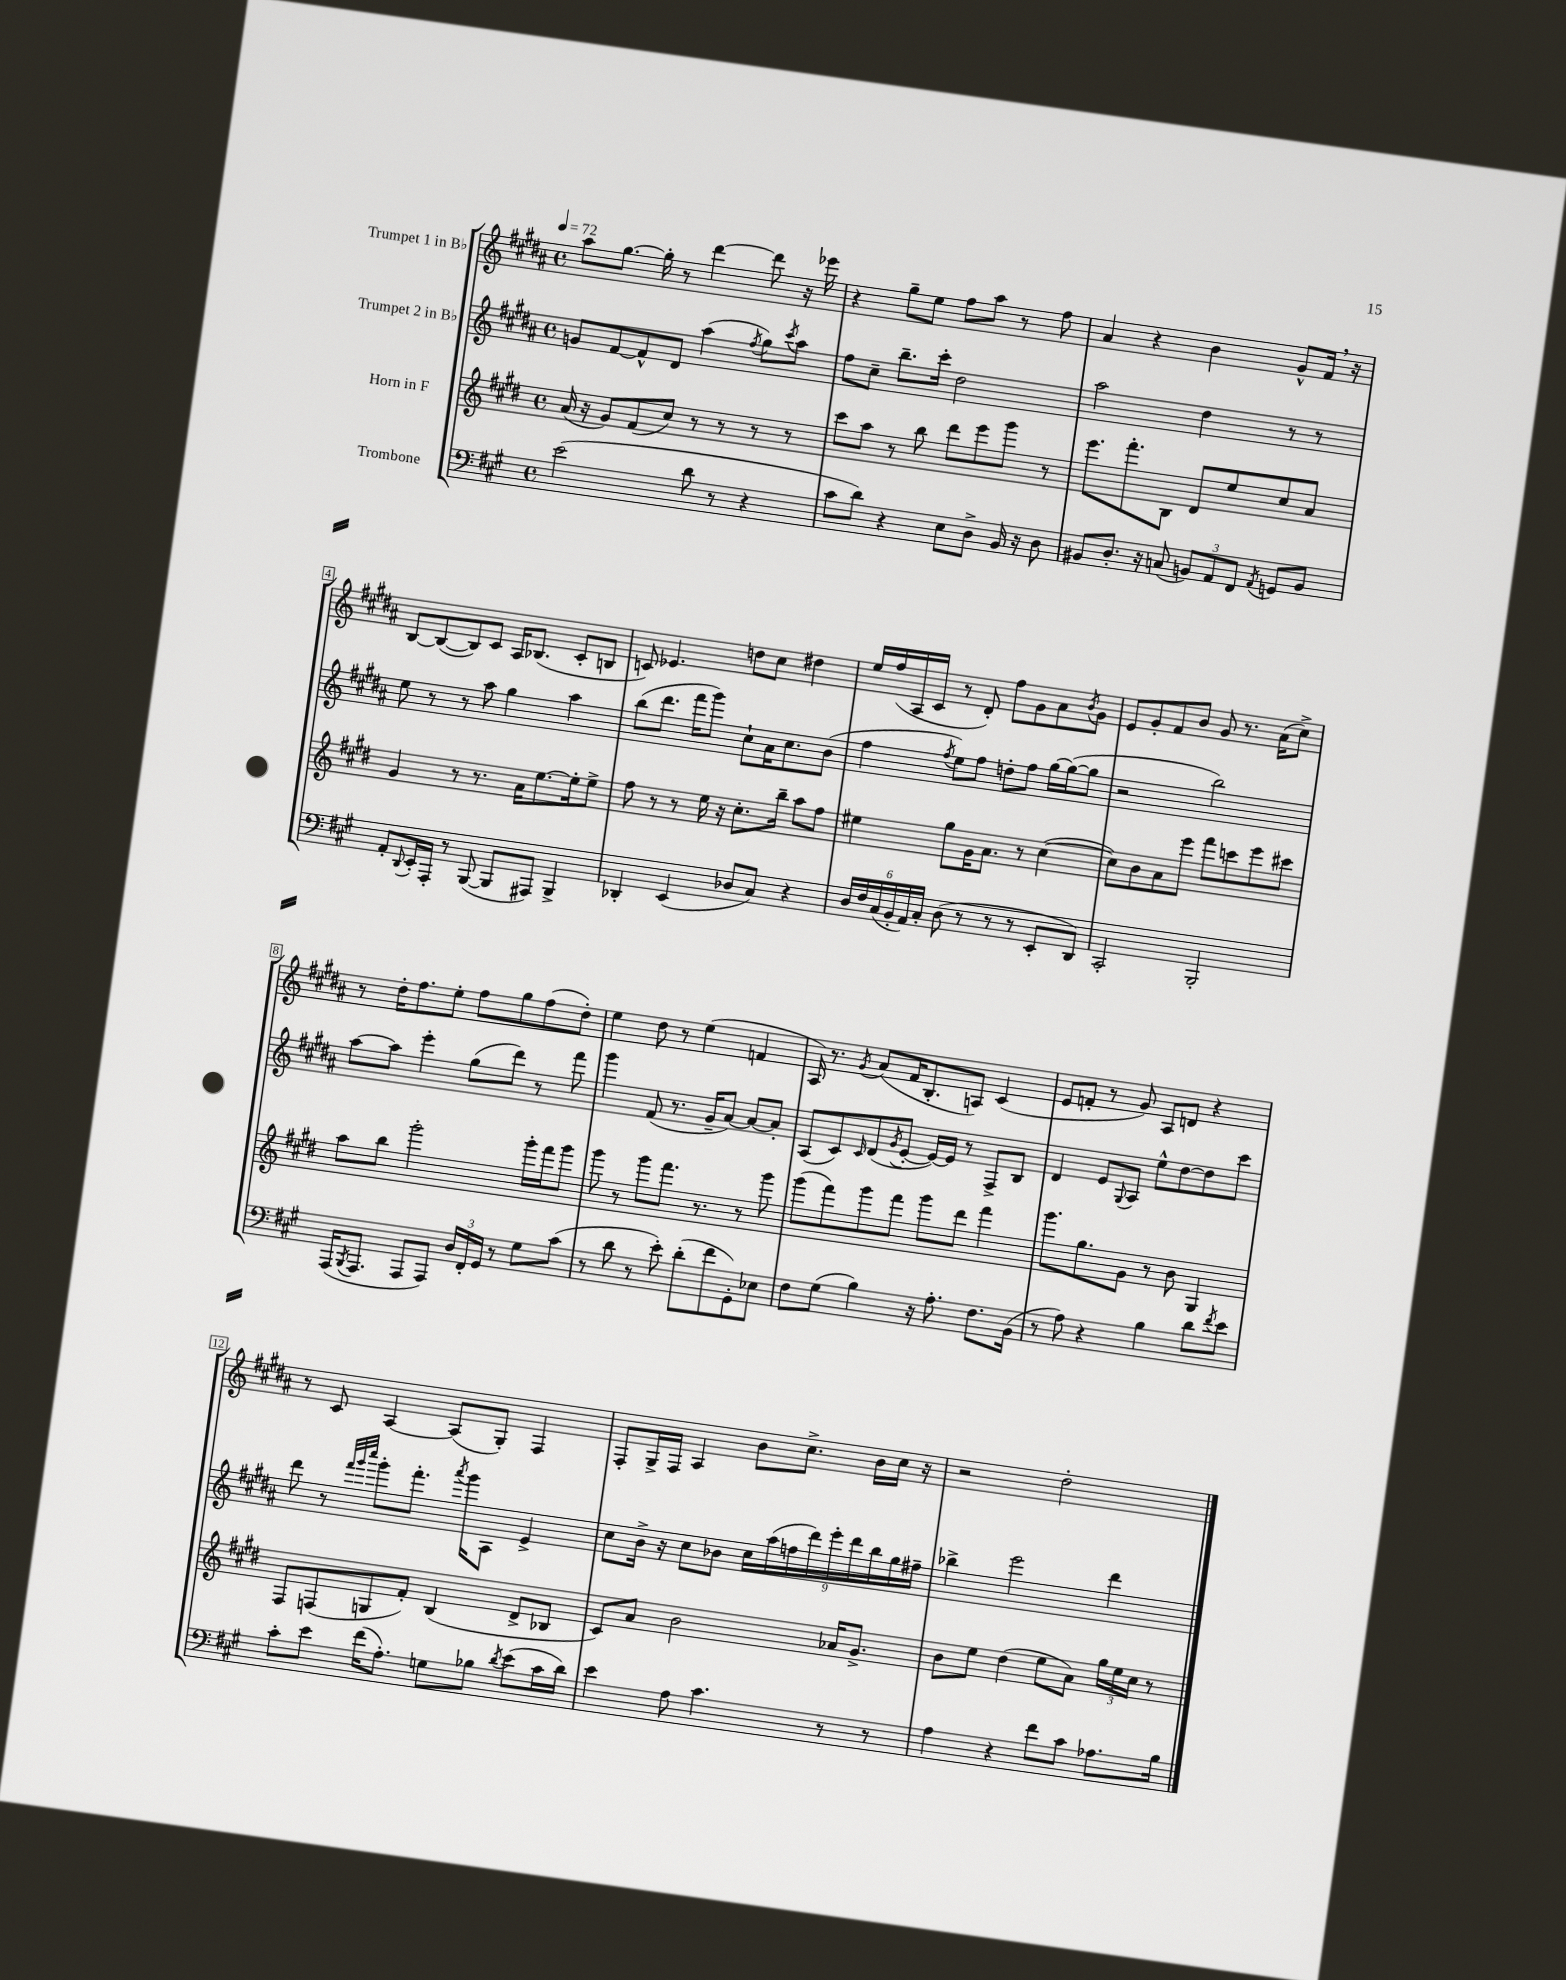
<<
\new StaffGroup <<
\new Staff = "s0" \with { instrumentName = "Trumpet 1 in Bb" } {
    \clef treble \key b \major \defaultTimeSignature \time 4/4 \tempo 4 = 72
    ais''8 gis''8.~ gis''16-. r8 dis'''4~ dis'''8 r16 ees'''16 |
    r4 gis''8-- e''8 fis''8 ais''8 r8 fis''8 |
    ais'4 r4 b'4 gis'8-^ fis'16 \breathe r16 |
    b8~ b8~( b8) cis'8 ais16 bes8.( cis'8-. b8 |
    c'8) ees'4. d''8 cis''8 dis''4 |
    e''16 fis''16( ais16 cis'16 r8 dis'8-.) fis''8 gis'8 ais'8 \acciaccatura { b'8 } gis'8 |
    e'8 gis'8-. fis'8 b'8 gis'8 r8. ais'16( cis''8->) |
    r8 dis''16-. fis''8. e''8-. fis''8 gis''8 fis''8( dis''8-.) |
    e''4 dis''8 r8 e''4( f'4 |
    ais16) r8. \acciaccatura { gis'8 } ais'8( fis'16 b8.-. a8) cis'4( |
    e'8 f'8-. r8 gis'8) ais8 d'8 r4 |
    r8 cis'8 ais4~ ais8( gis8-.) fis4 |
    fis8-. gis16-> fis16 ais4 b'8 cis''8.-> b'16 cis''16 r16 |
    r2 dis''2-. \bar "|." |
}
\new Staff = "s1" \with { instrumentName = "Trumpet 2 in Bb" } {
    \clef treble \key b \major \defaultTimeSignature \time 4/4
    g'8 fis'8~ fis'8-^ dis'8 ais''4( \acciaccatura { fis''8 } gis''8) \acciaccatura { cis'''8 } ais''8 |
    fis''8 cis''8-- b''8.-- cis'''16-. dis''2 |
    ais''2 dis''4 r8 r8 |
    e''8 r8 r8 ais''8 gis''4 ais''4 |
    b''8( dis'''8. fis'''16 gis'''8) cis''8-! ais'16 cis''8. b'8( |
    fis''4 \acciaccatura { fis''8 } e''8) fis''8 d''8-. fis''8 gis''16~ gis''16~( gis''8 |
    r2 b''2) |
    ais''8~ ais''8 e'''4-. gis''8( dis'''8) r8 fis'''8 |
    gis'''4 fis'8( r8. gis'16-- ais'8~) ais'8~ ais'8-. |
    ais8( cis'8) \grace { cis'16 } dis'8( \acciaccatura { gis'8 } e'8~-. e'16~) e'16 r8 fis8-> b8 |
    dis'4 e'8 \appoggiatura { gis8 } ais8 e''8-^ dis''8~ dis''8 cis'''8 |
    dis'''8 r8 \grace { fis'''32 gis'''32 cis''''32 } gis'''8-. fis'''8.-. \acciaccatura { ais'''8 } gis'''16 ais8 e'4-> |
    cis''8 b'16-> r16 cis''8 bes'8 \tuplet 9/8 { cis''16 ais''16( f''16 dis'''16) e'''16-. dis'''16 b''16 gis''16 fis''16-- } |
    bes''4-> e'''2 dis'''4 \bar "|." |
}
\new Staff = "s2" \with { instrumentName = "Horn in F" } {
    \clef treble \key e \major \defaultTimeSignature \time 4/4
    a'16( r16 gis'8) fis'8( cis''8) r8 r8 r8 r8 |
    cis'''8 a''8 r8 b''8 dis'''8 e'''8 gis'''8 r8 |
    e'''8. fis'''8.-. b8 dis'8 e''8 cis''8 a'8 |
    gis'4 r8 r8. a'16 e''8.~ e''16-. e''8-> |
    fis''8 r8 r8 e''16 r16 cis''8.-. b''16-- a''8 fis''8 |
    eis''4 gis''8 gis'16 a'8. r8 cis''4~( |
    cis''8) b'8 a'8 e'''8 fis'''8 c'''8 e'''8 cis'''8 |
    a''8 b''8 gis'''2-. gis'''16-. fis'''16 gis'''8 |
    gis'''8 r8 gis'''8 fis'''8. r8. r8 gis'''8 |
    gis'''8( fis'''8) gis'''8 fis'''8 gis'''8 dis'''8 fis'''4 |
    gis'''8. gis''8. gis'8 r8 b'8 gis4 |
    fis8 f8( g8 fis'8-.) b4( dis'8-> bes8 |
    cis'8) a'8 b'2 aes'16 gis'8.-> |
    b'8 e''8 dis''4( e''8 a'8) \tuplet 3/2 { gis''16 e''16 cis''16 } r8 \bar "|." |
}
\new Staff = "s3" \with { instrumentName = "Trombone" } {
    \clef bass \key a \major \defaultTimeSignature \time 4/4
    e'2( d'8 r8 r4 |
    cis'8 d'8) r4 e8 d8-> b,16 r16 d8 |
    bis,8 d8.-. r16 c8( \tuplet 3/2 { b,8) a,8 fis,8 } \acciaccatura { a,8 } g,8 b,8 |
    a,8-. \appoggiatura { d,8 } e,16-. a,,16-. r8 b,,8~( b,,8 ais,,8) b,,4-> |
    des,4-. e,4( des8 cis8) r4 |
    \tuplet 6/4 { d16 fis16 cis16( b,16-. a,16) cis16-. } d8( r8 r8 r8 e,8-. d,8) |
    cis,2-. b,,2-. |
    a,,16( \acciaccatura { b,,8 } a,,8. a,,8 a,,8) \tuplet 3/2 { d16 fis,16-. gis,16 } r8 gis8 cis'8( |
    r8 d'8 r8 e'8-.) d'8-.( fis'8 gis,8-.) ees8 |
    fis8 gis8( b4) r16 a8.-. fis8. b,16( |
    r8 a8) r4 b4 d'8 \acciaccatura { fis'8 } e'8 |
    cis'8-. e'8 fis'16( a8.-.) g8 bes8 \acciaccatura { d'8 } e'8( cis'16 d'16) |
    e'4 a8 cis'4. r8 r8 |
    a4 r4 fis'8 cis'8 aes8. b16 \bar "|." |
}
>>
>>
\layout { \context { \Score \override BarNumber.stencil = #(make-stencil-boxer 0.1 0.3 ly:text-interface::print) } }
